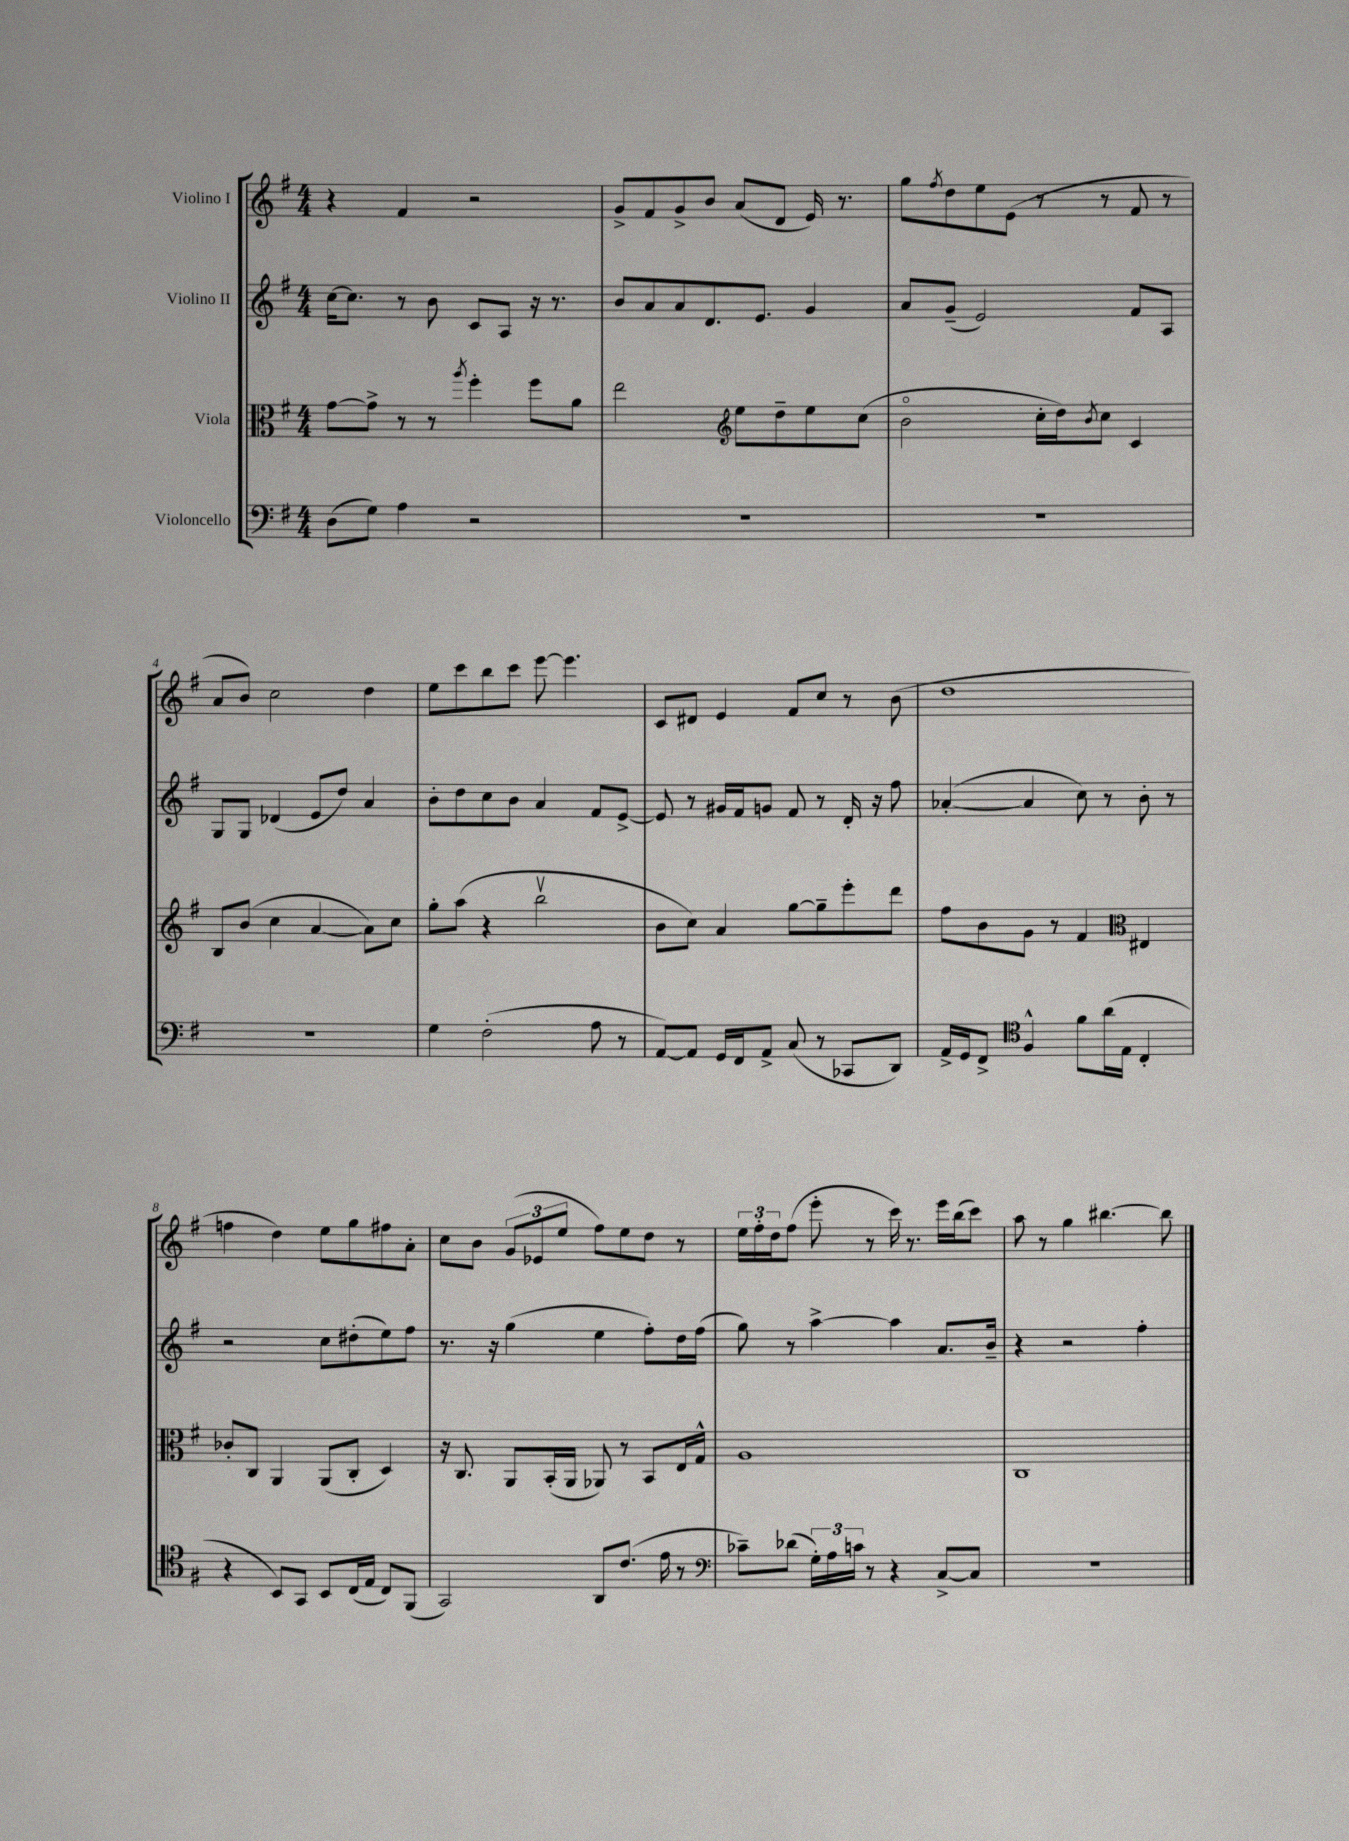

**kern	**kern	**kern	**kern
*part4	*part3	*part2	*part1
*staff4	*staff3	*staff2	*staff1
*I"Violoncello	*I"Viola	*I"Violino II	*I"Violino I
*clefF4	*clefC3	*clefG2	*clefG2
*k[f#]	*k[f#]	*k[f#]	*k[f#]
*M4/4	*M4/4	*M4/4	*M4/4
=1	=1	=1	=1
(8D\L	[8g\L	[16cc\KL	4r
.	.	8.cc\J]	.
8G\J)	8g^\J]	.	.
4A\	8r	8r	4f#/
.	8r	8b\	.
.	8qaa/	.	.
2r	4ff#'\	8c/L	2r
.	.	8A/J	.
.	8ff#\L	16r	.
.	.	8.r	.
.	8a\J	.	.
=2	=2	=2	=2
1r	2ee\	8b/L	8g^/L
.	.	8a/	8f#/
.	.	8a/	8g^/
.	.	8.d/	8b/J
*	*clefG2	*	*
.	8ee\L	.	(8a/L
.	.	8.e/J	.
.	8dd~\	.	8d/J
.	8ee\	4g/	16e/)
.	.	.	8.r
.	(8cc\J	.	.
=3	=3	=3	=3
1r	2b\	8a/L	8gg\L
.	.	.	8qff#/
.	.	(8g~/J	8dd\
.	.	2e/)	8ee\
.	.	.	(8e\J
.	16cc'\LL	.	8r
.	16dd\J)	.	.
.	8qb/	.	.
.	8cc\J	.	8r
.	4c/	8f#/L	8f#/
.	.	8A/J	8r
!!LO:LB:g=z
=4	=4	=4	=4
1r	8B/L	8G/L	8a/L
.	(8b/J	8G/J	8b/J)
.	4cc\	(4d-X/	2cc\
.	[4a/	8e/L	.
.	.	8dd/J)	.
.	8a\L])	4a/	4dd\
.	8cc\J	.	.
=5	=5	=5	=5
4G\	8gg'\L	8b'\L	8ee\L
.	(8aa\J	8dd\	8ccc\
(2F#'\	4r	8cc\	8bb\
.	.	8b\J	8ccc\J
.	2bbv\	4a/	[8eee\
.	.	.	4.eee\]
8A\	.	8f#/L	.
8r	.	[8e^/J	.
=6	=6	=6	=6
[8AA/L)	8b\L	8e/]	8c/L
8AA/J]	8cc\J)	8r	8d#X/J
16GG/LL	4a/	16g#X/LL	4e/
16FF#/J	.	16f#/J	.
8AA^/J	.	8gn/J	.
(8C/	[8gg\L	8f#/	8f#/L
8r	8gg~\]	8r	8cc/J
8CC-X/L	8eee'\	16d'/	8r
.	.	16r	.
8DD/J)	8ddd\J	8ff#\	(8b\
=7	=7	=7	=7
16AA^/LL	8ff#\L	([4a-X'/	1dd
16GG/J	.	.	.
8FF#^/J	8b\	.	.
*clefC4	*	*	*
4F#^^/	8g\J	4a-/]	.
.	8r	.	.
8f#\L	4f#/	8cc\)	.
(16a\L	.	8r	.
16E\JJ	.	.	.
*	*clefC3	*	*
4C'/	4E#X/	8b'\	.
.	.	8r	.
!!LO:LB:g=z
=8	=8	=8	=8
4r	8c-X'/L	2r	4ffn\
.	8C/J	.	.
8BB/L)	4AA/	.	4dd\)
8GG/J	.	.	.
8BB/L	(8AA/L	8cc\L	8ee\L
(16C/L	8C'/J	(8dd#X'\	8gg\
16E/JJ	.	.	.
8C/L)	4D/)	8ee\)	8ff#X\
(8FF#/J	.	8ff#\J	8a'\J
=9	=9	=9	=9
2GG/)	16r	8.r	8cc\L
.	8.C/	.	.
.	.	.	8b\J
.	.	16r	.
.	8AA/L	(4gg\	(12g/L
.	.	.	12e-X/
.	(16BB'/L	.	.
.	.	.	12ee/J
.	16AA/JJ	.	.
8AA/L	8AA-X/)	4ee\	8ff#\L)
(8.c/J	8r	.	8ee\
.	8BB/L	8ff#'\L)	8dd\J
16e\	.	.	.
8r	16E/L	16dd\L	8r
.	16G^^/JJ	(16ff#\JJ	.
=10	=10	=10	=10
*clefF4	*	*	*
8c-X~\L)	1A	8gg\)	24ee\LL
.	.	.	24ff#'\
.	.	.	24dd\J
(8d-X\J	.	8r	(8ff#\J
24G'\LL)	.	[4aa^\	8eee'\
24A\	.	.	.
24cn\JJ	.	.	.
8r	.	.	8r
4r	.	4aa\]	16ccc\)
.	.	.	8.r
[8C^/L	.	8.a/L	16eee\LL
.	.	.	(16bb\J
8C/J]	.	.	8ccc\J)
.	.	16b~/Jk	.
=11	=11	=11	=11
1r	1C	4r	8aa\
.	.	.	8r
.	.	2r	4gg\
.	.	.	[4.bb#X\
.	.	4ff#'\	.
.	.	.	8bb#\]
==	==	==	==
*-	*-	*-	*-
